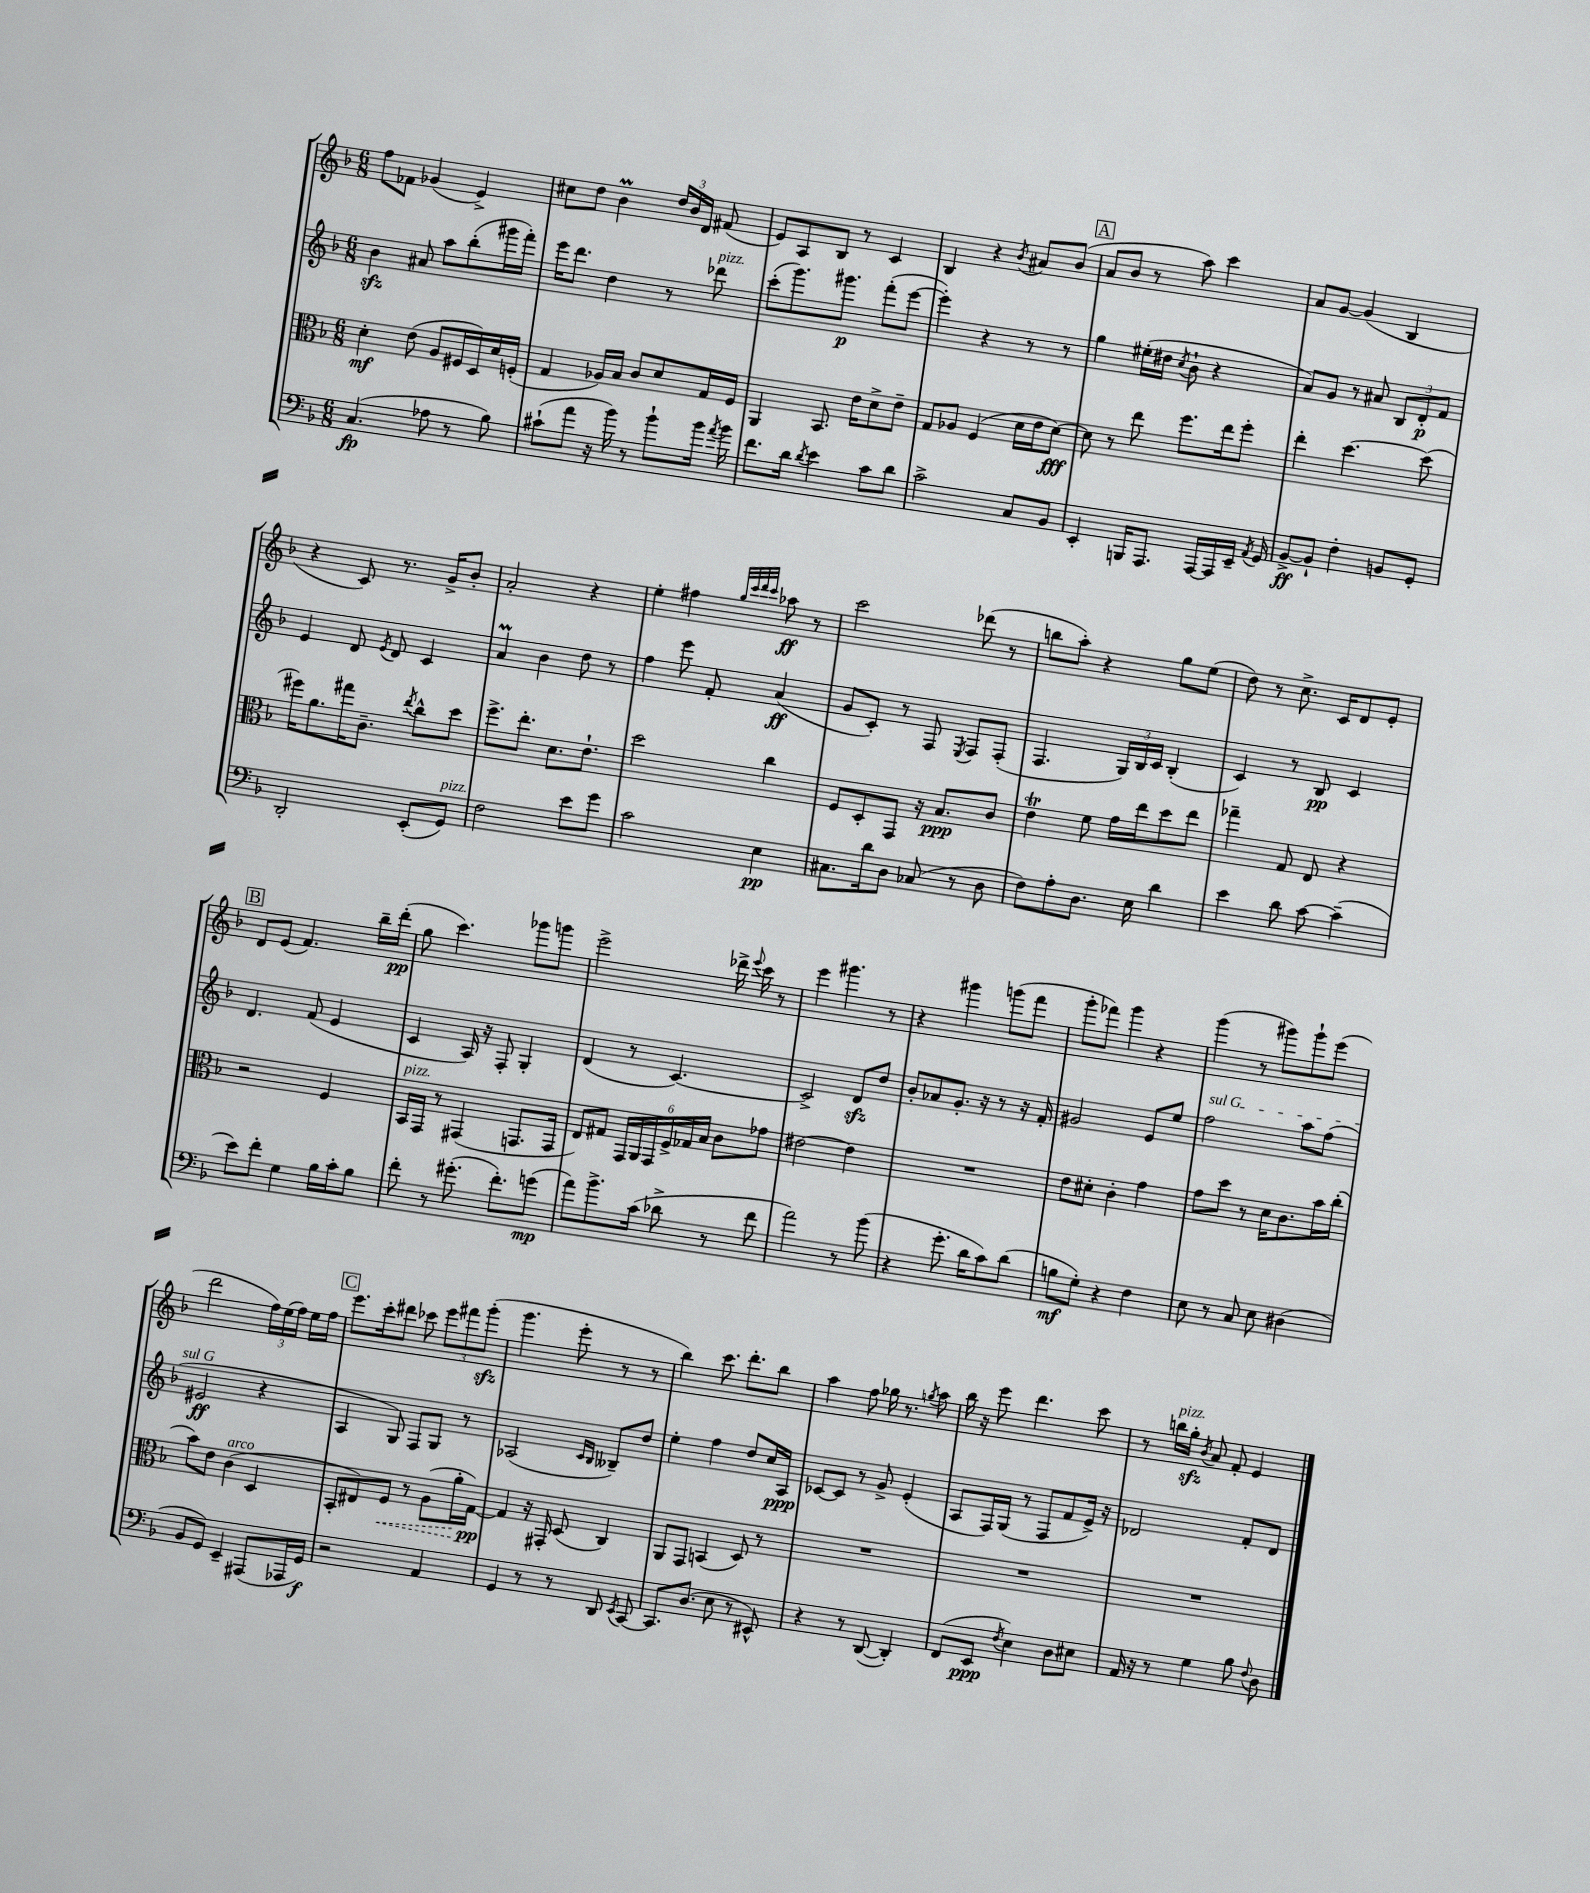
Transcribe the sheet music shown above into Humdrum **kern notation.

**kern	**dynam	**kern	**dynam	**kern	**dynam	**kern	**dynam
*part4	*part4	*part3	*part3	*part2	*part2	*part1	*part1
*staff4	*staff4	*staff3	*staff3	*staff2	*staff2	*staff1	*staff1
*clefF4	*	*clefC3	*	*clefG2	*	*clefG2	*
*k[b-]	*	*k[b-]	*	*k[b-]	*	*k[b-]	*
*M6/8	*	*M6/8	*	*M6/8	*	*M6/8	*
=1	=1	=1	=1	=1	=1	=1	=1
(4.C/	fp	4d'\	mf	4b-zz\	.	8ff\L	.
.	.	.	.	.	.	8f-X\J	.
.	.	(8e\	.	8a#X/	.	(4g-X/	.
8A-X\	.	8A/L	.	8aa\L	.	.	.
8r	.	16F#X/L	.	(8bb-'\	.	4e^/)	.
.	.	16D/)	.	.	.	.	.
8B-\)	.	16d/	.	16ggg#X\L	.	.	.
.	.	(16Fn'/JJ	.	16fff'\JJ)	.	.	.
=2	=2	=2	=2	=2	=2	=2	=2
(8c#X`\L	.	4G/	.	16eee\KL	.	8cc#X\L	.
.	.	.	.	8.ddd\J	.	.	.
8a\J	.	.	.	.	.	8dd\J	.
16r	.	16A-X/LL)	.	4dd\	.	4b-M\	.
16b-\)	.	16B-/JJ	.	.	.	.	.
8r	.	8c/L	.	.	.	.	.
8b-`\L	.	8d/	.	8r	.	24dd/LL	.
.	.	.	.	.	.	24b-/	.
.	.	.	.	.	.	24d/JJ	.
!	!	!	!	!LO:TX:a:i:t=pizz.	!	!	!
16b-\Jk	.	16G/L	.	8ddd-X\	.	(8f#X/	.
8qa/	.	.	.	.	.	.	.
16b-\	.	16F/JJ	.	.	.	.	.
=3	=3	=3	=3	=3	=3	=3	=3
8.f\L	.	4AA/	.	(8ccc'\L	.	8e/L)	.
.	.	.	.	8.ggg\)	.	8A/	.
16d\Jk	.	.	.	.	.	.	.
8qd/	.	.	.	.	.	.	.
4e\	.	8.BB-/	.	.	.	8B-/J	.
.	.	.	.	8.ggg#X\J	p	.	.
.	.	.	.	.	.	8r	.
.	.	16e\KL	.	.	.	.	.
8c\L	.	8d^\	.	(8fff'\L	.	4c/	.
8d\J	.	8e~\J	.	[8eee\J	.	.	.
=4	=4	=4	=4	=4	=4	=4	=4
2c^\	.	8G/L	.	4eee'\])	.	4B-/	.
.	.	8A-X/J	.	.	.	.	.
.	.	(4F/	.	4r	.	4r	.
.	.	.	.	.	.	8qb-/	.
8C/L	.	16d\LL	.	8r	.	8a#X/L	.
.	.	16e\J	.	.	.	.	.
8BB-/J	.	[8d\J)	fff	8r	.	(8b-/J	.
!!LO:REH:place=s1:t=A
=5	=5	=5	=5	=5	=5	=5	=5
4EE'/	.	8d\]	.	4gg\	.	8a/L	.
.	.	8r	.	.	.	8b-/J	.
16BBBn/KL	.	8ee\	.	(16ee#X'\LL	.	8r	.
8.AAA/J	.	.	.	16dd#X\JJ	.	.	.
.	.	.	.	8qcc/	.	.	.
.	.	8.ff\L	.	8b-`\	.	8aa\)	.
[16AAA/LL	.	.	.	4r	.	4ccc\	.
16AAA/]	.	16ee\k	.	.	.	.	.
16EE~/JJ	.	8ff'\J	.	.	.	.	.
8qAA/	.	.	.	.	.	.	.
16GG/	.	.	.	.	.	.	.
=6	=6	=6	=6	=6	=6	=6	=6
[8BB-^/L	ff	4ee'\	.	8a/L)	.	8a/L	.
8BB-`/J]	.	.	.	8g/J	.	[8g/J	.
4F'\	.	[4.dd\	.	8r	.	(4g/]	.
.	.	.	.	8a#X/	.	.	.
8BBn/L	.	.	.	12B-/L	.	4B-/	.
.	.	.	.	12d'/	p	.	.
8GG'/J	.	(8dd\]	.	.	.	.	.
.	.	.	.	12f/J	.	.	.
!!LO:LB:g=z
=7	=7	=7	=7	=7	=7	=7	=7
2DD'/	.	16ff#X\KL)	.	4e/	.	4r	.
.	.	8.a\	.	.	.	.	.
.	.	16gg#X\K	.	8d/	.	8c/)	.
.	.	8.c~\J	.	.	.	.	.
.	.	.	.	8qe/	.	.	.
.	.	.	.	8d/	.	8.r	.
.	.	8qee/	.	.	.	.	.
(8EE'/L	.	8cc^^\L	.	4c/	.	.	.
.	.	.	.	.	.	16g^/KL	.
!LO:TX:a:i:t=pizz.	!	!	!	!	!	!	!
8GG/J)	.	8dd\J	.	.	.	8b-'/J	.
=8	=8	=8	=8	=8	=8	=8	=8
2F\	.	8.ff^\L	.	4am/	.	2a'/	.
.	.	8.ee'\J	.	.	.	.	.
.	.	.	.	4b-\	.	.	.
.	.	8.d\L	.	.	.	.	.
8e\L	.	.	.	8dd\	.	4r	.
.	.	8.e`\J	.	.	.	.	.
8g\J	.	.	.	8r	.	.	.
=9	=9	=9	=9	=9	=9	=9	=9
2c\	.	2dd\	.	4ff\	.	4ee'\	.
.	.	.	.	8eee\	.	4ff#X\	.
.	.	.	.	8f'/	.	.	.
.	.	.	.	.	.	32qqgg/LLL	.
.	.	.	.	.	.	32qqccc/	.
.	.	.	.	.	.	32qqddd/	.
.	.	.	.	.	.	32qqccc/JJJ	.
4E\	pp	4cc\	.	(4a/	ff	8aa-X\	ff
.	.	.	.	.	.	8r	.
=10	=10	=10	=10	=10	=10	=10	=10
8.C#X\L	.	8F/L	.	8g/L	.	2ccc\	.
.	.	8D'/	.	8c'/J)	.	.	.
16d\k	.	.	.	.	.	.	.
8D\J	.	8GG/J	.	8r	.	.	.
(8C-X/	.	16r	.	8F/	.	.	.
.	.	8.B-/L	ppp	.	.	.	.
.	.	.	.	8qE/	.	.	.
8r	.	.	.	8F/L	.	(8ddd-X\	.
8D\	.	8c/J	.	(8F'/J	.	8r	.
=11	=11	=11	=11	=11	=11	=11	=11
8F\L)	.	4et\	.	4.F/	.	8bbn\L	.
8A'\	.	.	.	.	.	8aa'\J)	.
8.D\J	.	8f\	.	.	.	4r	.
.	.	16g\LL	.	24G/LL)	.	.	.
.	.	.	.	24B-/	.	.	.
16E\	.	16ee\J	.	.	.	.	.
.	.	.	.	24c/JJ	.	.	.
4d\	.	8dd\	.	(4B-'/	.	8gg\L	.
.	.	8ee\J	.	.	.	(8ee\J	.
=12	=12	=12	=12	=12	=12	=12	=12
4e\	.	4gg-X~\	.	4c/)	.	8dd\)	.
.	.	.	.	.	.	8r	.
8d\	.	8G/	.	8r	.	8.cc^\	.
[8c\	.	8E/	.	8B-/	pp	.	.
.	.	.	.	.	.	16c/KL	.
(4c~\]	.	4r	.	4c/	.	8d/	.
.	.	.	.	.	.	8e'/J	.
!!LO:LB:g=z
!!LO:REH:place=s1:t=B
=13	=13	=13	=13	=13	=13	=13	=13
8e\L)	.	2r	.	4.d/	.	8d/L	.
8f'\J	.	.	.	.	.	(8e/J	.
4G\	.	.	.	.	.	4.f/)	.
.	.	.	.	(8f/	.	.	.
16B-\LL	.	4F/	.	4e/	.	.	.
16c'\J	.	.	.	.	.	.	.
8B-\J	.	.	.	.	.	16bb-~\LL	.
.	.	.	.	.	.	(16ddd'\JJ	pp
=14	=14	=14	=14	=14	=14	=14	=14
!	!	!LO:TX:a:i:t=pizz.	!	!	!	!	!
8f'\	.	16BB-/LL	.	4c/	.	8gg\	.
.	.	16GG/JJ	.	.	.	.	.
8r	.	8r	.	.	.	4.ccc\)	.
(8.g#X'\	.	(4GG#X/	.	16A/)	.	.	.
.	.	.	.	16r	.	.	.
.	.	.	.	8F'/	.	.	.
8.f'\L)	.	.	.	.	.	.	.
.	.	8.GGn/L	.	4G'/	.	8ggg-X\L	.
(8gn\J	mp	.	.	.	.	8gggn\J	.
.	.	16GG/Jk	.	.	.	.	.
=15	=15	=15	=15	=15	=15	=15	=15
8a\L)	.	8E/L)	.	(4d/	.	2eee^\	.
8.b-^\	.	8G#X/J	.	.	.	.	.
.	.	24GG/LL	.	8r	.	.	.
.	.	24AA/	.	.	.	.	.
(16c\Jk	.	.	.	.	.	.	.
.	.	24GG/	.	.	.	.	.
8d-X^\	.	24F^/	.	[4.c/)	.	.	.
.	.	24G-X/	.	.	.	.	.
.	.	24B-/JJ	.	.	.	.	.
8r	.	8c\L	.	.	.	16ddd-X^\	.
.	.	.	.	.	.	8qqeee/	.
.	.	.	.	.	.	16ccc\	.
8f\	.	8g-X\J	.	.	.	8r	.
=16	=16	=16	=16	=16	=16	=16	=16
2a\)	.	[2e#X\	.	2c^/]	.	4eee\	.
.	.	.	.	.	.	4.ggg#X\	.
8r	.	4e#\]	.	8dzz/L	.	.	.
(8b-\	.	.	.	8dd/J	.	8r	.
=17	=17	=17	=17	=17	=17	=17	=17
4r	.	2.r	.	8b-'/L	.	4r	.
.	.	.	.	8a-X/	.	.	.
8.g'\	.	.	.	8.g'/J	.	4ggg#X\	.
16d\KL	.	.	.	16r	.	.	.
8c\)	.	.	.	8r	.	(8gggn\L	.
(8d\J	.	.	.	16r	.	8fff\J	.
.	.	.	.	16f'/	.	.	.
=18	=18	=18	=18	=18	=18	=18	=18
8Bn\L	mf	8e\L	.	2g#X/	.	8ggg'\L	.
8G'\J)	.	8d#X'\J	.	.	.	8fff-X\J)	.
4r	.	4c'\	.	.	.	4ggg\	.
4F\	.	4g\	.	8e/L	.	4r	.
.	.	.	.	8ee/J	.	.	.
=19	=19	=19	=19	=19	=19	=19	=19
!	!	!	!	!LO:TX:a:i:t=sul G	!	!	!
8E\	.	8g\L	.	2ff\	.	(4ggg\	.
8r	.	8dd\J	.	.	.	.	.
8C/	.	8r	.	.	.	8r	.
8E\	.	16d\KL	.	.	.	8ggg#X\L)	.
.	.	8.c\	.	.	.	.	.
(4D#X\	.	.	.	8aa\L	.	8ggg#`\	.
.	.	16b-\L	.	(8ff\J	.	(8eee\J	.
.	.	(16cc'\JJ	.	.	.	.	.
!!LO:LB:g=z
=20	=20	=20	=20	=20	=20	=20	=20
8BB-/L	.	8b-\L)	.	2e#X/	ff	2ddd\	.
8GG/J)	.	8e\J	.	.	.	.	.
!	!	!LO:TX:a:i:t=arco	!	!	!	!	!
4EE~/	.	(4c\	.	.	.	.	.
(8AAA#X/L	.	4D/	.	4r	.	24ff\LL)	.
.	.	.	.	.	.	(24ee\	.
.	.	.	.	.	.	24ff\JJ)	.
16AAA-X/L	.	.	.	.	.	16ee\LL	.
16GG/JJ)	f	.	.	.	.	16ff\JJ	.
!!LO:REH:place=s1:t=C
=21	=21	=21	=21	=21	=21	=21	=21
2r	.	8BB-'/L	.	4A/	.	8.eee\L	.
.	.	8E#X/)	.	.	.	.	.
.	.	.	.	.	.	16ccc'\k	.
!	!	!	!LO:HP:b	!	!	!	!
.	.	8F/J	<	8G/)	.	8ddd#X\J	.
.	.	8r	.	8F/L	.	8ccc-X\	.
4AA/	.	(8A\L	.	8G/J	.	12eee\L	.
.	.	.	.	.	.	12fff#X\	.
.	.	16a'\L	.	8r	.	.	.
.	.	.	.	.	.	(12gggzz'\J	.
.	.	[16G\JJ)	pp	.	.	.	.
.	.	.	[	.	.	.	.
=22	=22	=22	=22	=22	=22	=22	=22
4GG/	.	4G/]	.	(2A-X/	.	4.ggg\	.
8r	.	16r	.	.	.	.	.
.	.	16GG#X'/	.	.	.	.	.
8r	.	(8D/	.	.	.	8eee'\	.
.	.	.	.	16qqc/LL	.	.	.
.	.	.	.	16qqB-/JJ	.	.	.
8DD/	.	4C/)	.	8B--X~/L)	.	8r	.
8qEE/	.	.	.	.	.	.	.
[8CC/	.	.	.	8dd/J	.	8r	.
=23	=23	=23	=23	=23	=23	=23	=23
8.CC/L]	.	8AA/L	.	4ee'\	.	4bb-\)	.
.	.	8GG/J	.	.	.	.	.
(8.D/J	.	.	.	.	.	.	.
.	.	(4BBn/	.	4ff\	.	8.ccc\	.
8E\	.	.	.	.	.	.	.
.	.	.	.	.	.	8.ddd'\L	.
8r	.	8D/)	.	8dd/L	.	.	.
8EE#X^^/)	.	8r	.	16cc/L	.	8bb-\J	.
.	.	.	.	16A/JJ	ppp	.	.
=24	=24	=24	=24	=24	=24	=24	=24
4r	.	2.r	.	[8c-X/L	.	4aa\	.
.	.	.	.	8c-/J]	.	.	.
8r	.	.	.	8r	.	8ff\	.
([8DD/	.	.	.	8g^/	.	16gg-X\	.
.	.	.	.	.	.	8.r	.
4DD'/])	.	.	.	(4e'/	.	.	.
.	.	.	.	.	.	8qggn/	.
.	.	.	.	.	.	8aa\	.
=25	=25	=25	=25	=25	=25	=25	=25
(8FF/L	.	2.r	.	8A/L	.	16bb-\	.
.	.	.	.	.	.	16r	.
8EE/J	ppp	.	.	16F/L)	.	8eee\	.
.	.	.	.	(16G/JJ	.	.	.
8qF/	.	.	.	.	.	.	.
4E\)	.	.	.	8r	.	4.ddd\	.
.	.	.	.	8F/L	.	.	.
8D\L	.	.	.	8f/	.	.	.
8E#X\J	.	.	.	16e^/Jk)	.	8ccc\	.
.	.	.	.	16r	.	.	.
=26	=26	=26	=26	=26	=26	=26	=26
16AA/	.	2.r	.	2d-X/	.	8r	.
16r	.	.	.	.	.	.	.
!	!	!	!	!	!	!LO:TX:a:i:t=pizz.	!
8r	.	.	.	.	.	16bbn\LL	.
.	.	.	.	.	.	16ggzz'\JJ	.
.	.	.	.	.	.	8qb-/	.
4G\	.	.	.	.	.	8a/	.
.	.	.	.	.	.	8f'/	.
8B-\	.	.	.	8f'/L	.	4e/	.
8qqF/	.	.	.	.	.	.	.
8D\	.	.	.	8d-/J	.	.	.
==	==	==	==	==	==	==	==
*-	*-	*-	*-	*-	*-	*-	*-
